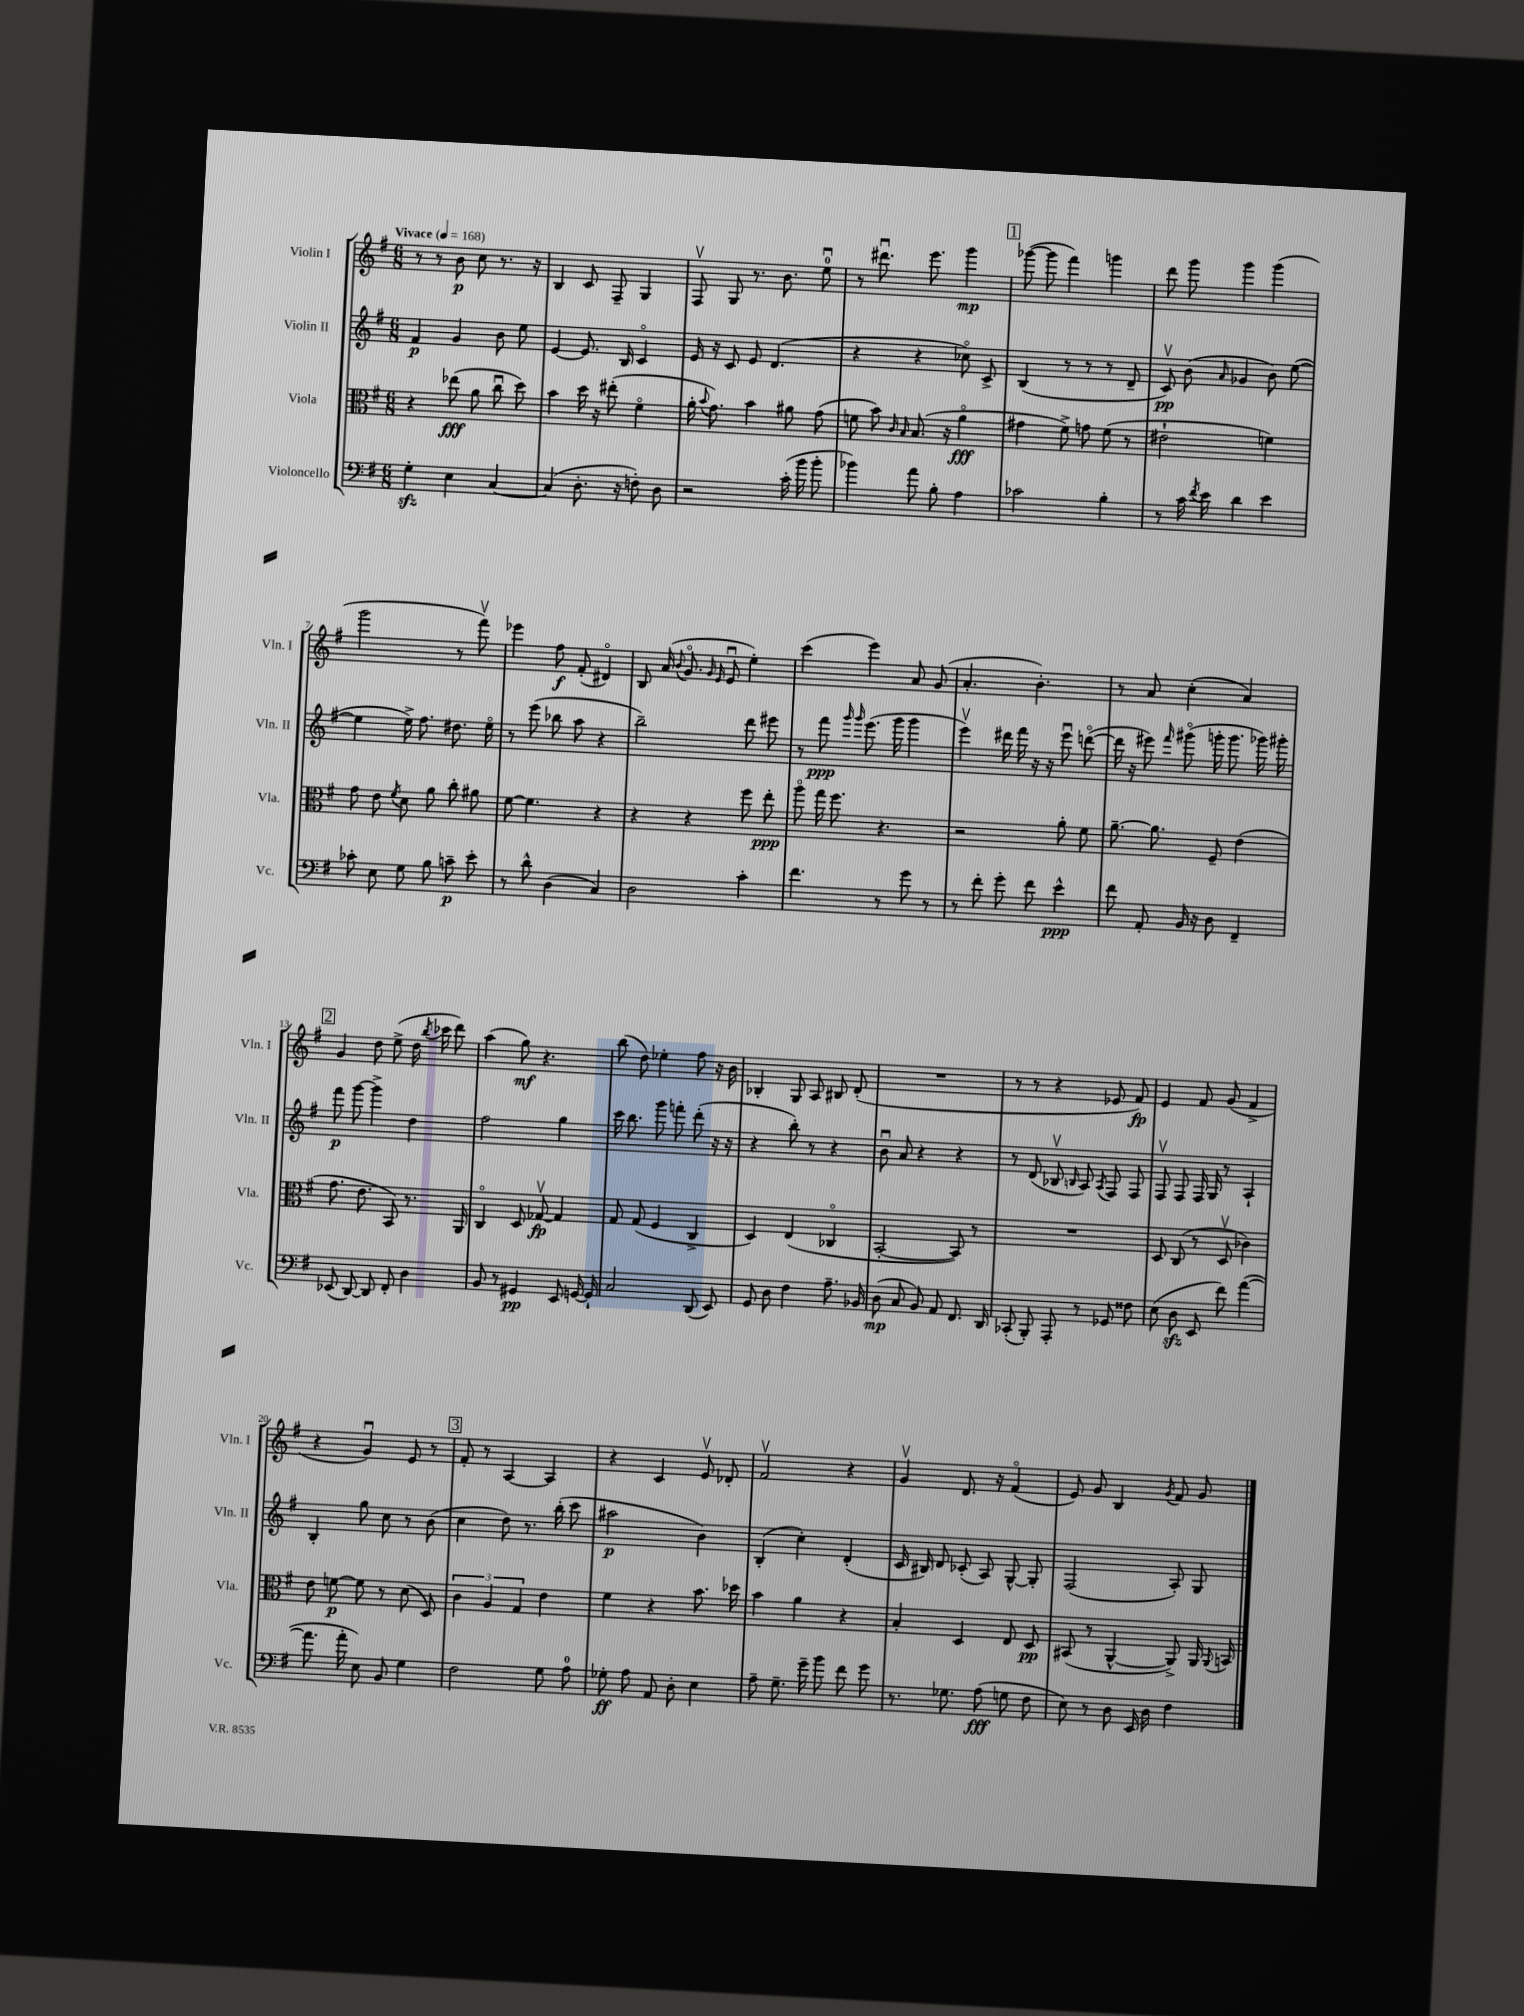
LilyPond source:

<<
\new StaffGroup <<
\new Staff = "s0" \with { instrumentName = "Violin I" shortInstrumentName = "Vln. I" } {
    \clef treble \key g \major \numericTimeSignature \time 6/8 \tempo "Vivace" 4 = 168
    \autoBeamOff r8 r8 b'8\p c''8 r8. r16 |
    b4 c'8 fis8-- g4 |
    fis8\upbow g8 r8. b'8. e''8-0\downbow |
    r8 dis'''8.\downbow e'''8. g'''4\mp |
    \mark \markup { \box "1" } ges'''8~( ges'''8 fis'''4) g'''4 |
    d'''8 g'''8 g'''4 g'''4( |
    g'''2 r8 fis'''8\upbow) |
    ees'''4 fis''8\f fis'8-.( dis'4\flageolet) |
    b8 a'16( \appoggiatura { b'8 } g'8.\flageolet \grace { g'16 e'16 } e'8\downbow e''4-.) |
    c'''4( e'''4) a'8 g'8( |
    a'4.-. b'4.-.) |
    r8 a'8 c''4-.( a'4) |
    \mark \markup { \box "2" } g'4 d''8 e''8->( d''16 \acciaccatura { b''8 } ces'''16 d'''8) |
    a''4( g''8\mf) r4. |
    b''8( d''8) ees''4-. fis''8 r16 b'16 |
    bes4-. g8 a8 bis8 d'8-.( |
    R2. |
    r8 r8 r4 ees'8 fis'8\fp) |
    e'4 fis'8 g'8( fis'4-> |
    r4 g'4\downbow) e'8 r8 |
    \mark \markup { \box "3" } fis'8-. r8 a4~ a4 |
    r4 c'4 e'8\upbow des'8-. |
    fis'2\upbow r4 |
    g'4\upbow d'8. r16 fis'4\flageolet( |
    e'8) g'8 b4 \acciaccatura { g'8 } fis'8 g'8 \bar "|." |
}
\new Staff = "s1" \with { instrumentName = "Violin II" shortInstrumentName = "Vln. II" } {
    \clef treble \key g \major \numericTimeSignature \time 6/8
    \autoBeamOff fis'4\p g'4 b'8 e''8 |
    e'4~ e'8. b16 c'4\flageolet |
    e'16 r16 c'8 e'8 d'4.( |
    r4 r4 ces''8\flageolet) c'8-> |
    \mark \markup { \box "1" } b4( r8 r8 r8 d'8-- |
    c'8\upbow\pp) b'8( \grace { a'16 } ges'4 b'8) e''8~( |
    e''4 e''16->) fis''8. dis''8. e''16\flageolet |
    r8 e'''8( bes''8 a''8 r4 |
    b''2--) d'''8 eis'''8 |
    r8 fis'''8\ppp \grace { g'''16 g'''16 } e'''8.( g'''16 g'''4 |
    e'''4\upbow) dis'''16 fis'''16 r16 r16 e'''8\downbow d'''8~\flageolet( |
    d'''16 r16 eis'''8) \grace { fis'''16 } gis'''8\flageolet( g'''16-. g'''8. ges'''16) gis'''16-. |
    \mark \markup { \box "2" } fis'''8\p g'''8~ g'''4-> d''4 |
    fis''2 g''4 |
    c'''16 b''8. g'''8 f'''8-. d'''8-.( r16 r16 |
    r4 b''8-.) r8 r4 |
    b'8\downbow a'8 r4 r4 |
    r8 d'8( bes8\upbow \grace { b16 } a8) \acciaccatura { a8 } fis8 fis8 |
    fis8\upbow fis8 fis16 g16 r8 a4-! |
    b4-. g''8 c''8 r8 b'8( |
    \mark \markup { \box "3" } c''4 d''8) r8. b''16-.( c'''8 |
    ais''2\p b'4) |
    b4-.( c''4-.) d'4-.( |
    c'16 bis16) d'8 ces'8-.( a8) g8~-^ g8-. |
    fis2( a8-.) g8 \bar "|." |
}
\new Staff = "s2" \with { instrumentName = "Viola" shortInstrumentName = "Vla." } {
    \clef alto \key g \major \numericTimeSignature \time 6/8
    \autoBeamOff r4 ees''8\fff( a'8 c''8\downbow d''8) |
    b'4 d''16 r16 eis''8-.( fis'4\flageolet |
    a'16-. \appoggiatura { b'8 } g'8.) b'4 ais'8 g'8( |
    f'8 b'8) \grace { c'16 b16 } b8.( r16 a'4\flageolet\fff |
    \mark \markup { \box "1" } gis'4 fis'8->) g'8 fis'8( r8 |
    eis'2-! f'4) |
    g'8 e'8 \acciaccatura { fis'8 } d'8 a'8 c''8-. ais'8 |
    fis'8~ fis'4. r4 |
    r4 r4 fis''8 e''8-.\ppp |
    a''8\flageolet g''16 fis''8. r4. |
    r2 a'8-. fis'8 |
    a'8.~-- a'8. fis8-- e'4( |
    \mark \markup { \box "2" } g'8. e'8. b,8) r8. a,16 |
    c4\flageolet d8 ges8~\upbow\fp ges4 |
    g8 g8( fis4 c4-> |
    d4) e4( ces4\flageolet |
    b,2~-. b,8) r8 |
    R2. |
    d8 c8( r8 d8\upbow ces'4) |
    e'8 f'8~\p f'8 r8 d'8( d8) |
    \mark \markup { \box "3" } \tuplet 3/2 { c'4 a4 g4 } e'4 |
    fis'4 r4 b'8. des''16 |
    b'4 a'4 r4 |
    b4-. d4 e8 d8\pp |
    bis,8( r8 a,4~-^ a,8->) a,16 \appoggiatura { a,8 } b,16 \bar "|." |
}
\new Staff = "s3" \with { instrumentName = "Violoncello" shortInstrumentName = "Vc." } {
    \clef bass \key g \major \numericTimeSignature \time 6/8
    \autoBeamOff g4-.\sfz e4 c4~ |
    c4( d8.-. r16 f8-.) d8 |
    r2 c'16-.( b'16 b'8-. |
    bes'4) a'8 b8-. a4 |
    \mark \markup { \box "1" } ces'2 b4-. |
    r8 c'16 \acciaccatura { fis'8 } e'16 d'4 e'4 |
    ces'8-. e8 g8 b8 c'8--\p e'8-. |
    r8 d'8-^ d4( c4) |
    d2 c'4-. |
    fis'4. r8 g'8 r8 |
    r8 fis'8-. g'8-. fis'8 e'4-^\ppp |
    fis'8 a,8-. b,16 r16 d8 fis,4-- |
    \mark \markup { \box "2" } ees,8( d,8~) d,8 fis,8-. d4 |
    b,8 r8 gis,4\pp e,8 g,16~ g,16-! |
    c2 d,8( e,8) |
    g,8 d8 fis4 a8.-- bes,16 |
    d8\mp( c8 b,8) a,8 fis,8. d,16 |
    ces,8-.( b,,8-.) a,,8-. r8 ges,8 fisis8 |
    e8( d8\sfz e,8 fis'8) a'4~( |
    a'8. a'16-. e8) b,8 g4 |
    \mark \markup { \box "3" } fis2 g8 a8-0 |
    ges8-.\ff a8 a,8 d8-. e4 |
    a8-- g8.-- g'16-- b'8 fis'8 g'8 |
    r8. ges8. a8\fff( g8 fis8 |
    e8) r8 d8 e,16 d16 fis4 \bar "|." |
}
>>
>>
